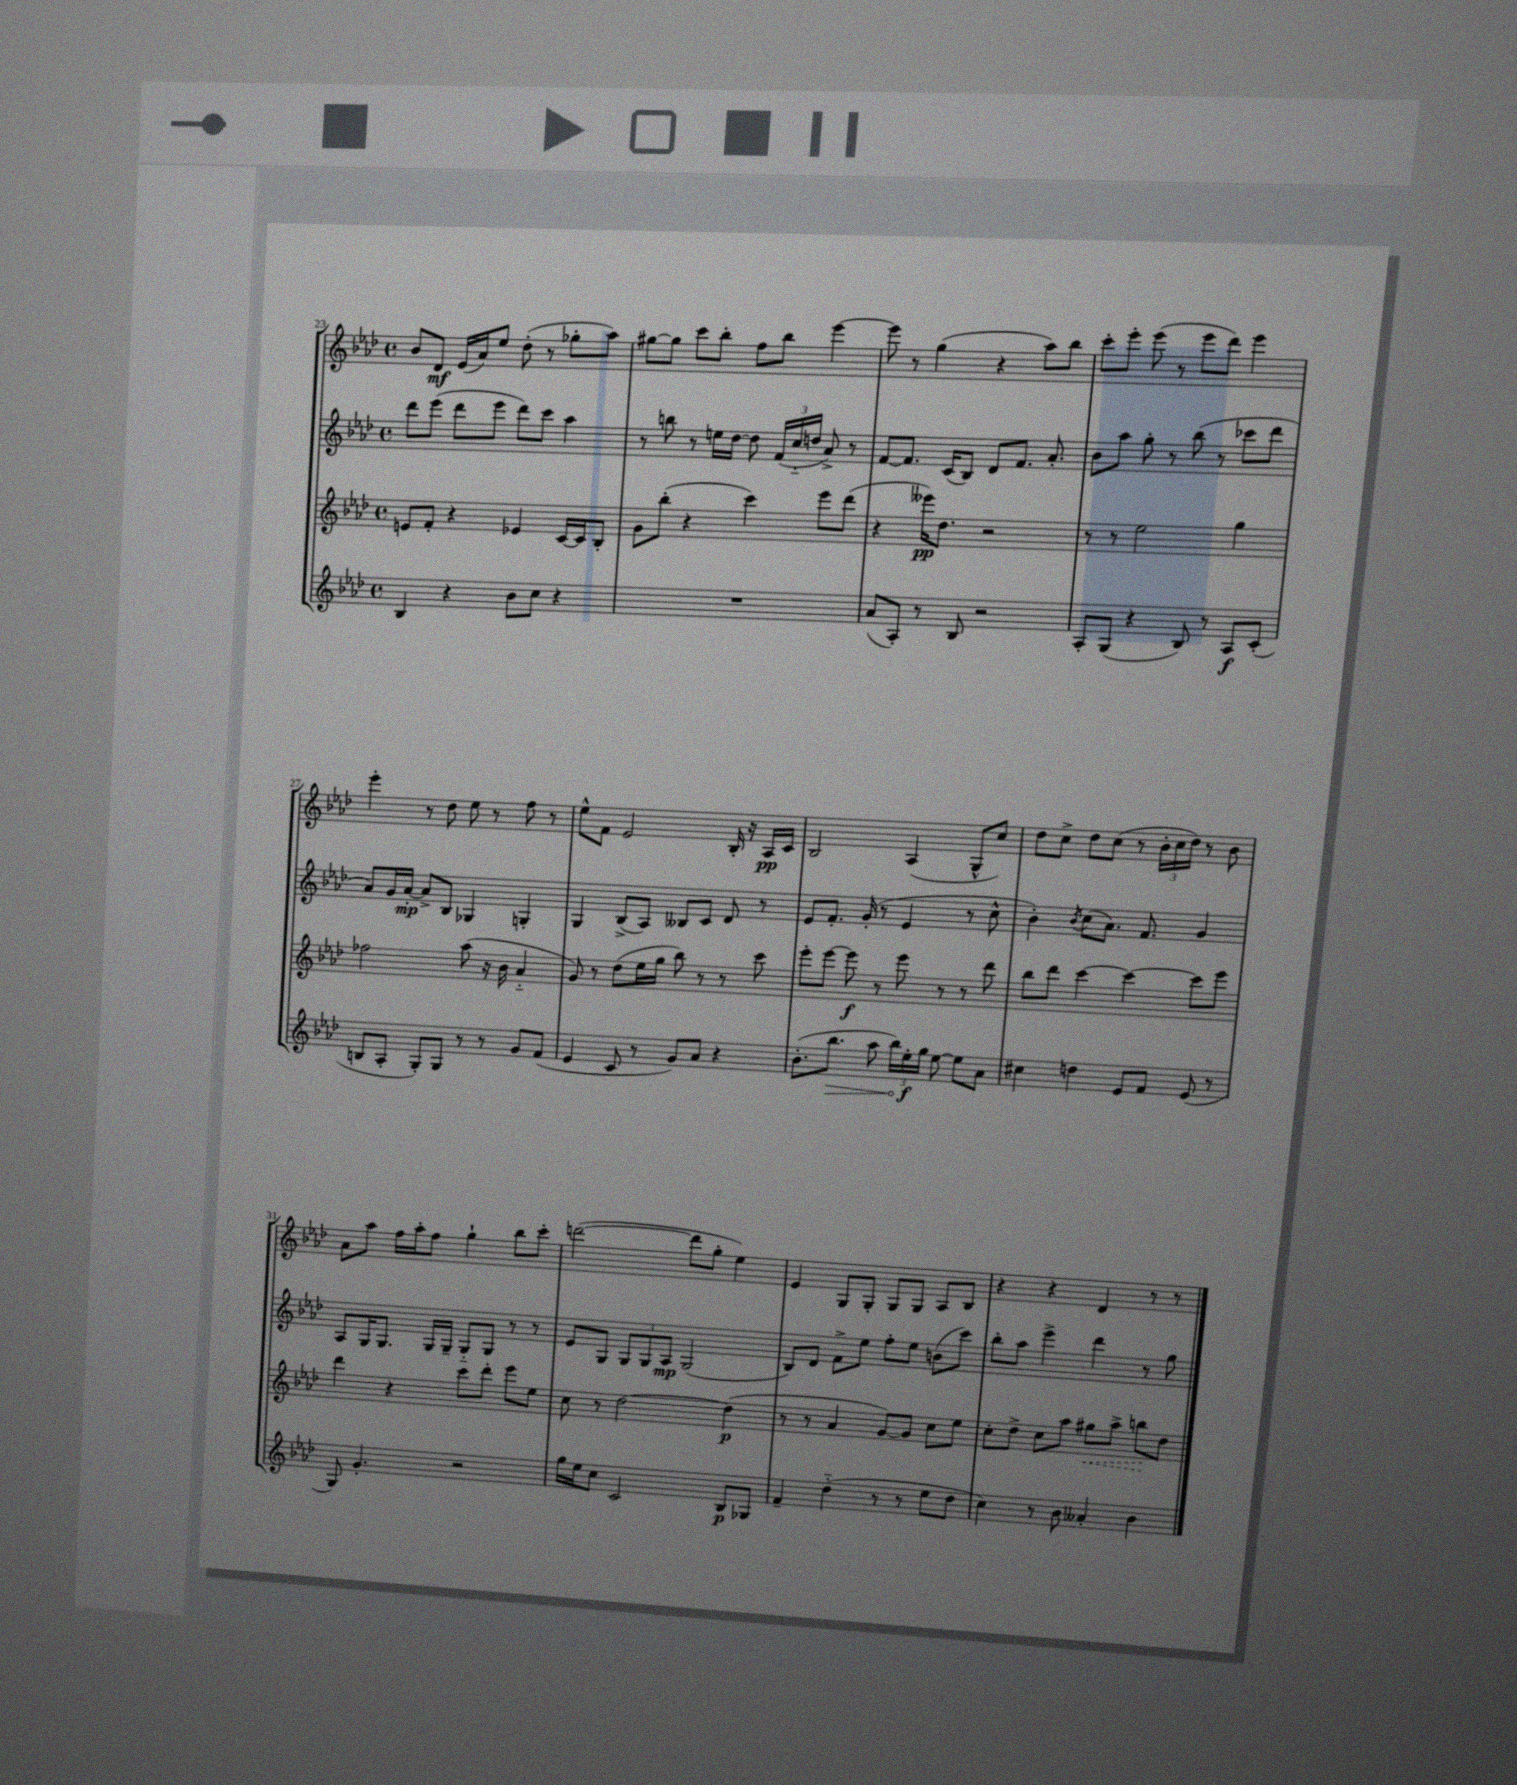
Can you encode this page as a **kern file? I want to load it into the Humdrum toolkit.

**kern	**kern	**kern	**kern
*staff4	*staff3	*staff2	*staff1
*clefG2	*clefG2	*clefG2	*clefG2
*k[b-e-a-d-]	*k[b-e-a-d-]	*k[b-e-a-d-]	*k[b-e-a-d-]
*M4/4	*M4/4	*M4/4	*M4/4
*met(c)	*met(c)	*met(c)	*met(c)
4B-/	8e/L	8ddd-\L	8b-/L
.	8f'/J	(8eee-\J	8d-/J
4r	4r	8ddd-\L	(16e-/LL
.	.	.	16a-/J)
.	.	8eee-\J	8ee-/J
8b-\L	4e-/	8ddd-\L)	(8dd-'\
8cc\J	.	8ccc\J	8r
4r	[16c/LL	4aa-\	8gg-'\L
.	16c/]J	.	.
.	8B-'/J	.	8aa-\J)
=	=	=	=
1r	8g\L	8r	[8gg#\L
.	(8bb-'\J	8bb\	8gg#\]J
.	4r	8r	8ccc\L
.	.	16ee\LL	8bb-'\J
.	.	[16dd-\JJ	.
.	4ccc\)	8dd-\]	8ff\L
.	.	(24f/LL	8bb-\J
.	.	24cc'~/	.
.	.	24dd/JJ	.
.	8eee-\L	8a-^/)	[4eee-\
.	(8ddd-\J	8r	.
=	=	=	=
(8a-/L	4r	[8f/L	8eee-\]
8A-'/J)	.	8.f/]J	8r
8r	16eee--\LK)	.	(4gg\
.	8.dd-\J	(16c/LK	.
8B-/	.	8B-/J)	.
2r	2r	8d-/L	4r
.	.	8.f/J	.
.	.	.	8aa-\L)
.	.	8.a-'/	.
.	.	.	8bb-\J
=	=	=	=
8A-'/L	8r	8b-\L	8ccc'\L
(8G/J	8r	8aa-\J	8eee-'\J
4r	2ee-\	8gg'\	(8eee-\
.	.	8r	8r
8B-/)	.	(8bb-\	8eee-\L
8r	.	8r	8ddd-\J)
8A-/L	4gg\	8ccc-\L	4eee-\
(8c'/J	.	8ddd-\J	.
=	=	=	=
8B/L	2ff-\	8a-/L)	4eee-'\
8A-'/J	.	16g/L	.
.	.	[16a-'/JJ	.
8G'/L)	.	8a-^/]L	8r
8G/J	.	8B-/J	8dd-\
8r	(8aa-\	4G-/	8ee-\
8r	16r	.	8r
.	16b-\	.	.
8g/L	4a-'~/	4G'/	8ff\
(8f/J	.	.	8r
=	=	=	=
4e-/	8g/)	4G/	8ee-^^\L
.	8r	.	8f\J
8c/	(8dd-\L	(8B-^/L	2e-/
8r	16ee-\L	8A-/J)	.
.	16gg\JJ	.	.
8g/L)	8bb-\)	8B--/L	.
8a-/J	8r	8c/J	.
4r	8r	8d-/	16B-'/
.	.	.	16r
.	8ccc\	8r	16A-/LL
.	.	.	16c/JJ
=	=	=	=
(8.b-'\L	8eee-'\L	8e-/L	2B-/
.	[8eee-\J	8.f'/J	.
8.bb-\J	.	.	.
.	8eee-\]	.	.
.	.	(16g'/	.
8aa-\	8r	8r	.
24bb-\LL)	8eee-\	4e-/	(4A-/
24ee-'\	.	.	.
24gg\JJ	.	.	.
[8ee-\	8r	.	.
8ee-\]L	8r	8r	8G^^/L
8a-\J	8ddd-\	8cc^^\	8cc/J)
=	=	=	=
4cc#\	8bb-\L	4b-'\)	8dd-\L
.	8ddd-\J	.	8cc^\J
.	.	8qb-/	.
4dd\	[4ccc\	(8cc\L	8dd-\L
.	.	8.a-\J)	(8cc\J
8e-/L	4ccc\_	.	8r
.	.	8.f/	.
8f/J	.	.	24b-'\LL
.	.	.	24cc\
.	.	.	24dd-\JJ)
(8e-/	8ccc\]L	4g/	8r
8r	8eee-\J	.	8b-\
=	=	=	=
8G/)	4ddd-\	8A-/L	8a-\L
4.g'/	.	16G/K	8aa-\J
.	.	8.G/J	.
.	4r	.	16ff\LL
.	.	.	16aa-'\J
.	.	16G/LL	8ff\J
.	.	16G~/JJ	.
2r	8ccc\L	8G'~/L	4gg`\
.	8ddd-'\J	8G/J	.
.	8eee-\L	8r	8bb-\L
.	8ee-\J	8r	8ccc'\J
=	=	=	=
16gg\LL	8cc\	8e-/L	([2ddd\
16ee-\J	.	.	.
8cc\J	8r	8G/J	.
2c/	[2dd-\	12G/L	.
.	.	12G/	.
.	.	12A-/J	.
.	.	(2G/	8ddd\]L
.	.	.	8gg'\J
8B-/L	(4dd-\]	.	4ee-\)
8G-/J	.	.	.
=	=	=	=
4f~/	8r	8B-/L)	4e-/
.	8r	8d-/J	.
(4dd-'~\	4a-/	8f^\L	8G/L
.	.	8ee-\J	8G'/J
8r	[8g/L)	8ff'\L	8G/L
8r	8g/]J	8ee-\J	8G/J
8ee-\L	8cc\L	(8b\L	8A-/L
8dd-\J	8ee-\J	8ccc\J)	8B-/J
=	=	=	=
4cc\)	8cc'\L	8bb-'\L	4r
.	8dd-^\J	8aa-\J	.
8r	8cc\L	4eee-^\	4r
8b-\	8aa-\J	.	.
4a--'/	8gg#\L	4ddd-\	4d-/
.	8aa-^\J	.	.
4b-\	8bb\L	8r	8r
.	8dd-\J	8gg\	8r
==	==	==	==
*-	*-	*-	*-
